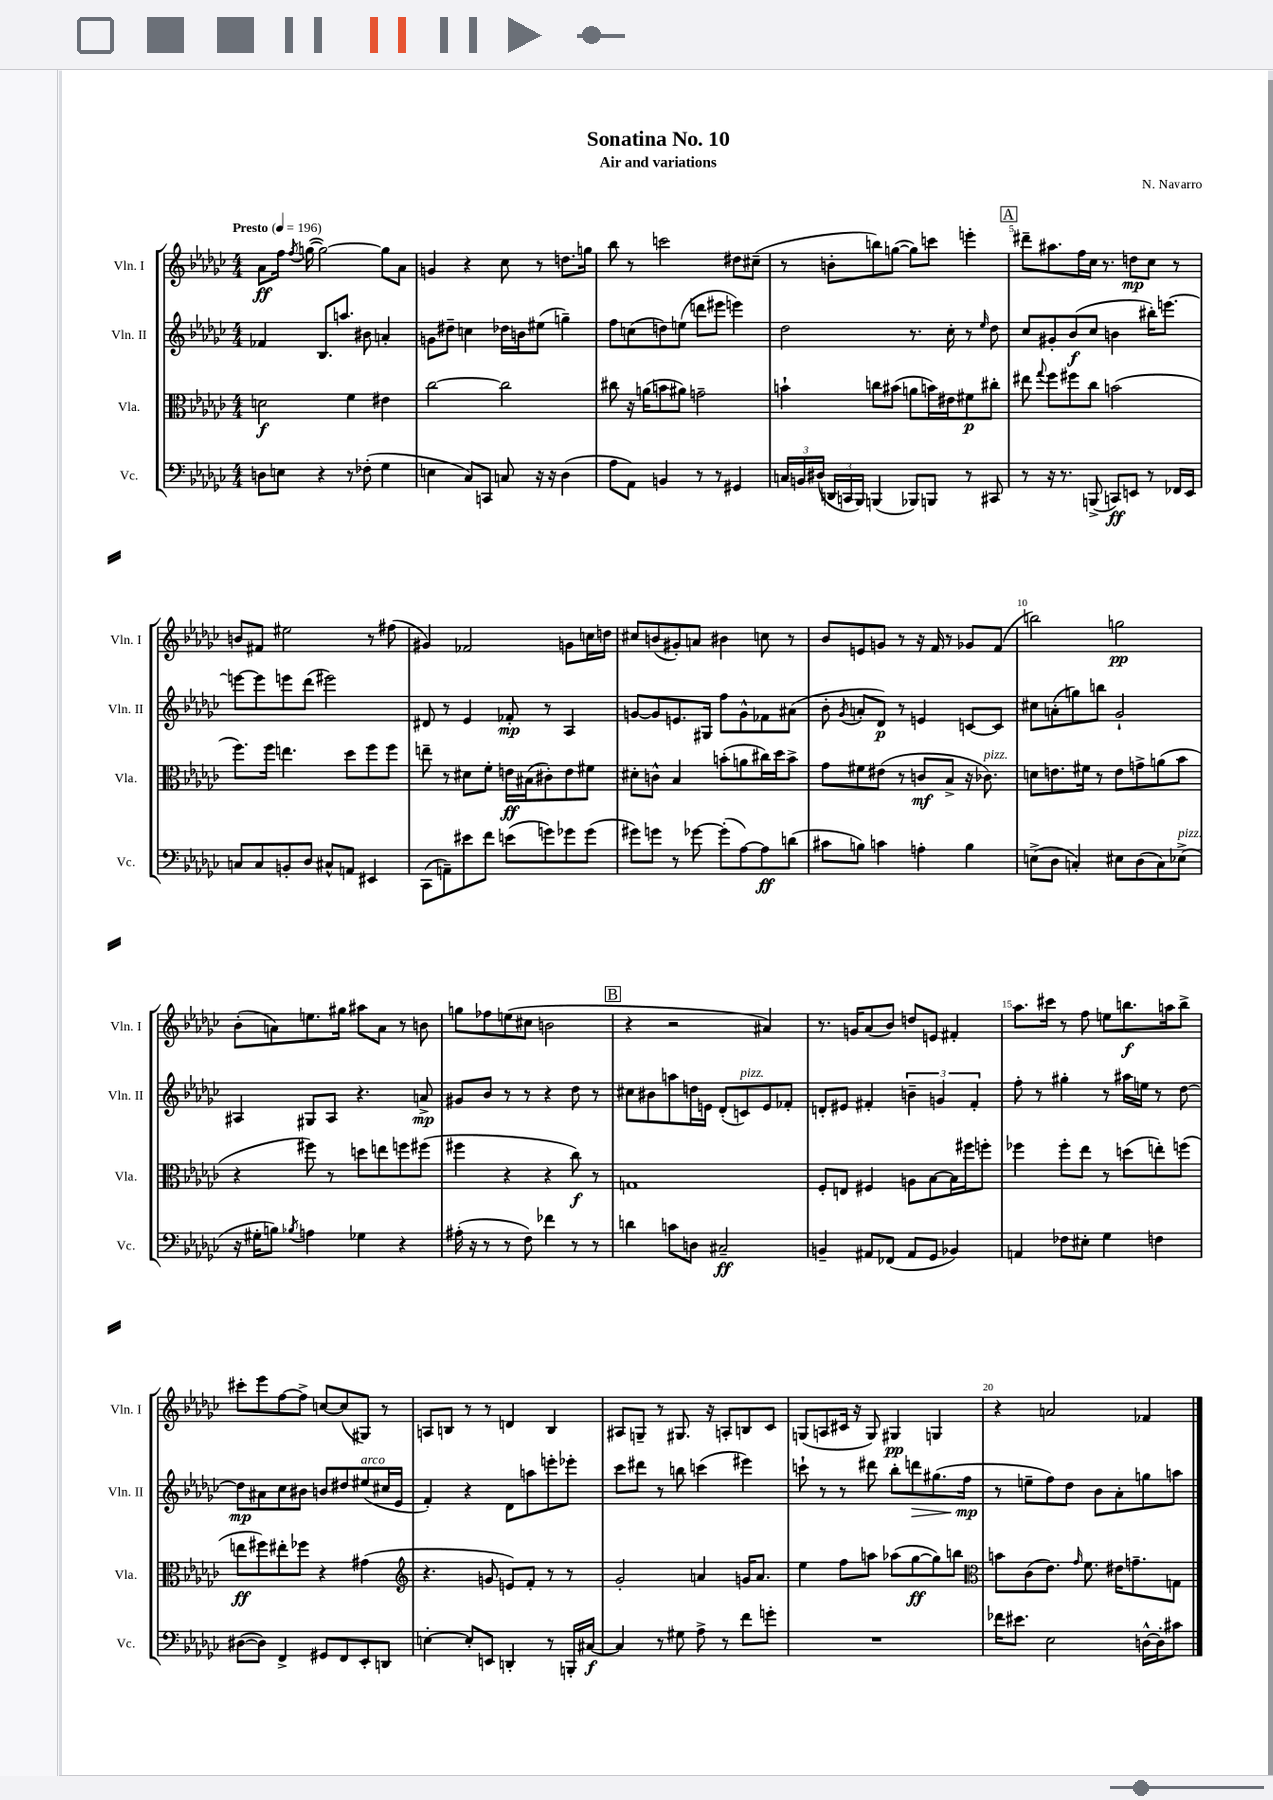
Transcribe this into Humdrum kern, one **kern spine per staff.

**kern	**kern	**kern	**kern
*staff4	*staff3	*staff2	*staff1
*clefF4	*clefC3	*clefG2	*clefG2
*k[b-e-a-d-g-c-]	*k[b-e-a-d-g-c-]	*k[b-e-a-d-g-c-]	*k[b-e-a-d-g-c-]
*M4/4	*M4/4	*M4/4	*M4/4
*MM196	*MM196	*MM196	*MM196
8D\L	2d\	4f-/	8a-\L
8E\J	.	.	16ff\Jk
.	.	.	8qff/
.	.	.	([16gg\
4r	.	8.B-/L	2gg\_)
.	.	8.aa/J	.
8r	4f\	.	.
(8F-'\	.	8b#\	.
4G-\	4e#\	4a'/	8gg\]L
.	.	.	8a-\J
=	=	=	=
4E\	[2cc-\	8g\L	4g/
.	.	8dd#~\J	.
8C-/L)	.	4cc\	4r
8CC/J	.	.	.
8C/	2cc-\]	16dd-\LL	8cc-\
.	.	16b\J	.
16r	.	(8ee#\J	8r
16r	.	.	.
(4D-\	.	4gg~\)	8.dd\L
.	.	.	16gg\Jk
=	=	=	=
8A-\L	8cc#\	8ff\L	8bb-\
8AA-\J)	16r	(8cc\	8r
.	(16a\LK	.	.
4BB/	8b\	8dd\)	2ccc\
.	8a#\J)	(8ee\J	.
8r	2g~\	8ddd\L	.
8r	.	8eee#\J	.
4GG#/	.	4eee\)	8dd#\L
.	.	.	(8cc#~\J
=	=	=	=
24C/LL	4b`\	2dd-\	8r
24BB/	.	.	.
(24D#/JJ	.	.	.
24DD/LL	.	.	8b'\L
24CC/	.	.	.
24BBB-/JJ)	.	.	.
(4BBB/	8cc\L	.	8bb\)
.	(8b#\J	.	([8gg\J
8BBB-/L)	8a\L	8.r	8gg\]L)
8BBB/J	16b\L)	.	8ccc\J
.	16e#\J	16cc-'\	.
8r	8f#\	8r	4eee'\
.	.	16qqee-/	.
8CC#/	8cc#'\J	8dd-\	.
=	=	=	=
8r	8ee#\	8cc-/L	8ddd#~\L
.	8qqgg-/	.	.
16r	8ff\L	8g#'/	8.aa#\
8.r	.	.	.
.	8ff#\	(8b-/	.
.	.	.	16ff\L
(8BBB^/	8cc-\J	8cc-/J	16cc-\JJ
.	.	.	8.r
8CC/L)	(2b\	4b\	.
8EE/J	.	.	8dd\L
8r	.	16bb#'\LK)	8cc-\J
.	.	[8.eee\J	.
16FF-/LL	.	.	8r
16EE/JJ	.	.	.
=	=	=	=
8C/L	8.ff\L)	8eee\_L	8b/L
8C/	.	8eee\]	8f#/J
.	16ff\Jk	.	.
8BB'/	4.ee\	8eee\	2ee#\
8D-/J	.	(8ddd-\J	.
8C#^^/L	.	2eee#\)	.
8AA/J	8dd-\L	.	.
4EE#/	8ff\	.	8r
.	8ff\J	.	(8ff#\
=	=	=	=
(8CC-\L	8ee~\	8d#/	4g#/)
8AA~\)	8r	8r	.
8e#\	8d#\L	4e-/	2f-/
8f\J	8f'\J	.	.
(8e\L	16e\LL	8f-'/	.
.	(16B#\J	.	.
8g\)	8c#'\)	8r	.
8g-\	8e\	4A-/	8g\L
(8g-\J	8f#\J	.	16cc\L
.	.	.	16dd\JJ
=	=	=	=
8g#\L)	8d#'\L	[8g/L	8cc#/L
8g\J	8c^^\J	8g/]	(8b/
8r	4B-/	8.e/	8g#'/)
[8g-\	.	.	8a/J
.	.	16G#/Jk	.
(8g-'\]L	(8b'\L	8ff\L	4b#\
[8A-\)	8a\	8g^^\	.
8A-\]	16cc#\L)	8f-\	8cc\
.	16dd-\J	.	.
(8d\J	8b^\J	(8a#\J	8r
=	=	=	=
8c#\L	8g-\L	8b-'\	8b-/L
.	.	8qg-/	.
8B\J)	8f#\	8a'/L	8e/
4c\	(8e#\J	8d-/J)	8g/J
.	8r	8r	8r
4A'\	8c/L	4e/	16r
.	.	.	16f/
.	8B-^/J	.	8r
4B\	16r	[8c/L	8g-/L
.	8.c-\)	.	.
.	.	8c/]J	(8f/J
=	=	=	=
(8E^\L	8d\L	8cc#\L	2bb\)
8D-\J	8.e\	(8a'\	.
4C'/)	.	8gg\)	.
.	16f#\Jk	.	.
.	8r	8bb\J	.
8E#\L	8e\L	2g-`/	2gg\
(8D-\	8g^\	.	.
8C\)	(8a\	.	.
(8E-^\J	8b-\J	.	.
=	=	=	=
16r	4r	4A#/	(8b-'\L
16G#'\LK	.	.	.
8B\J)	.	.	8a\)
8qB-/	.	.	.
4A\	8ff#\)	8G#/L	8.ee\
.	8r	8A#/J	.
.	.	.	16gg#\Jk
4G-\	8dd\L	4.r	8aa#\L
.	8ee\	.	8a\J
4r	8ff\	.	8r
.	(8ff#\J	8a^/	8b\
=	=	=	=
(16A#'\	4ff#\	8g#/L	8gg\L
16r	.	.	.
8r	.	8b-/J	8ff-\
8r	4r	8r	(8ee\
8F\)	.	8r	8cc#\J
4f-\	4r	4r	2b\
8r	8cc-\)	8dd-\	.
8r	8r	8r	.
=	=	=	=
4d\	1G	8cc#\L	4r
.	.	8b#\	.
8c\L	.	8aa\	2r
8D\J	.	16dd\L	.
.	.	16e\JJ	.
2C#~/	.	(8d-'/L	.
.	.	8c/)	.
.	.	8e/	4a#/)
.	.	8f-'/J	.
=	=	=	=
4BB~/	8F'/L	8d'/L	8.r
.	8E/J	8e#/J	.
.	.	.	16g/LK
8AA#/L	4F#/	4f#'/	(8a-/
(8FF-/J	.	.	8b-/J)
8AA#/L	8A\L	6b~\	8dd/L
8GG-/J	[8B-\	.	8e/J
.	.	6g/	.
4BB-/)	16B-\]L	.	4f#'/
.	16ff#\J	.	.
.	.	6f#'/	.
.	8ff'\J	.	.
=	=	=	=
4AA/	4ff-\	8ff'\	8.aa-\L
.	.	8r	.
.	.	.	16ccc#\Jk
8F-\L	8ff-'\L	4gg#'\	8r
8E#'\J	8ee-\J	.	8ff\
4G-\	8r	8r	8ee\L
.	(8dd\L	16aa#\LL	8.bb\
.	.	16ee\JJ	.
4F\	8ee'\)	8r	.
.	.	.	16aa\k
.	(8ff\J	[8dd-\	8bb^\J
=	=	=	=
([8D#\L	8ee\L	8dd-\]L	8ccc#'\L
8D#\]J)	8ff#\)	8a#\	8eee-\
4FF^/	8ee#'\	8cc-\	[8ff\
.	8ff-\J	8b#\J	8ff^\]J
8GG#/L	4r	8b/L	[8cc/L
8FF/	.	8dd#/	(8cc/]
8EE-'/	(4g#\	(8ee#/	8G#/J)
8DD/J	.	16cc#/L	8r
.	.	16e-/JJ	.
=	=	=	=
*	*clefG2	*	*
[4E'\	4.r	4f'/)	8A/L
.	.	.	8B/J
8E'/]L	.	4r	8r
8EE/J	8g/	.	8r
4DD'/	8e/L)	8d-\L	4d/
.	8f'/J	8aa\	.
8r	8r	8eee'\	4B/
16BBB'/LL	8r	8eee-'\J	.
[16C#/JJ	.	.	.
=	=	=	=
4C#/]	2g-'/	8ccc-\L	8A#/L
.	.	8ddd#\J	8G~/J
8r	.	8r	8r
8G#\	.	8bb\	8.G#/
8A-^\	4a/	(4ccc\	.
.	.	.	16r
8r	.	.	8A'/L
8f\L	16g/LK	4eee#\)	8B/
.	8.a/J	.	.
8g'\J	.	.	8c-/J
=	=	=	=
1r	4ee-\	8ccc`\	(8G/L
.	.	8r	8A/
.	8ff\L	8r	16c#/Jk
.	.	.	16r
.	8aa\J	8ddd#\	8G/)
.	(8aa-\L	8bb-'\L	4G#/
.	[8gg-\	8ddd\	.
.	8gg-\])	(8.gg#\	4G/
.	8bb\J	.	.
.	.	16ff\Jk	.
=	=	=	=
*	*clefC3	*	*
16f-\LK	8b\L	8r	4r
8.e#\J	.	.	.
.	(8c-\	8ee~\L	.
2E-\	8.e-\J)	8ff\)	2a/
.	.	8dd-\J	.
.	16qqg-/	.	.
.	8.f\	.	.
.	.	8b-\L	.
.	16e#\LK	8a-'\	.
.	8.g~\	.	.
[16D^^\LL	.	8gg\	4f-/
16D'\]J	.	.	.
8c#\J	8G\J	8aa\J	.
==	==	==	==
*-	*-	*-	*-
